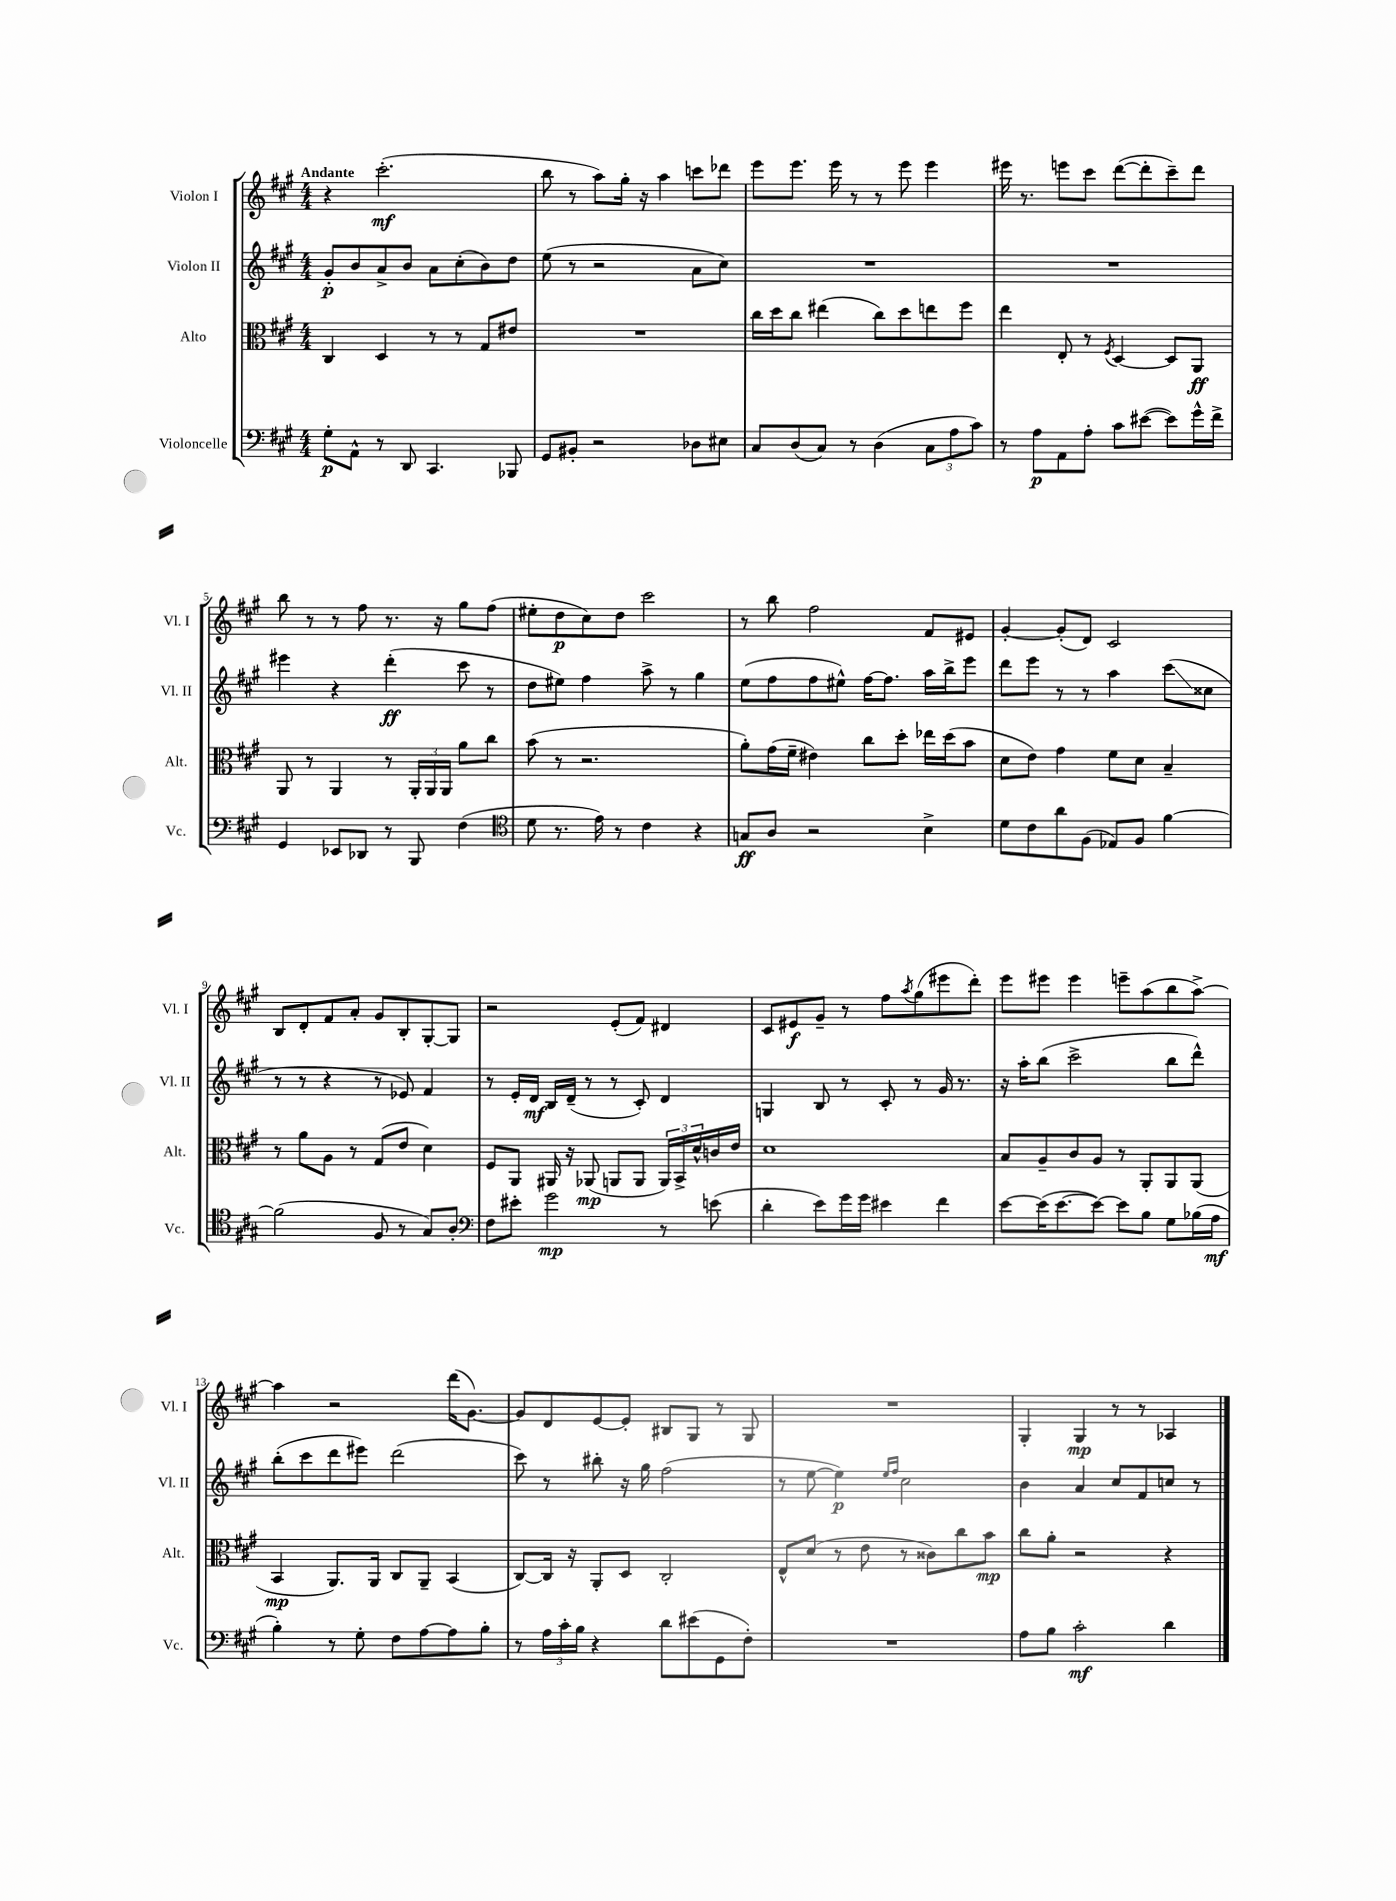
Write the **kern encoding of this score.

**kern	**kern	**kern	**kern
*staff4	*staff3	*staff2	*staff1
*clefF4	*clefC3	*clefG2	*clefG2
*k[f#c#g#]	*k[f#c#g#]	*k[f#c#g#]	*k[f#c#g#]
*M4/4	*M4/4	*M4/4	*M4/4
8G#'	4C#	8g#'	4r
8AA^^	.	8b	.
8r	4D	8a^	(2.ccc#'
8DD	.	8b	.
4.CC#	8r	8a	.
.	8r	(8cc#'	.
.	8G#	8b)	.
8BBB-	8e#	8dd	.
=	=	=	=
8GG#	1r	(8ee	8bb
8BB#'	.	8r	8r
2r	.	2r	8aa)
.	.	.	16gg#'
.	.	.	16r
.	.	.	4aa
8D-	.	8a	8ccc
8E#	.	8cc#)	8ddd-
=	=	=	=
8C#	16cc#	1r	8eee
.	16dd	.	.
(8D	8cc#	.	8.eee
8C#)	(4ee#	.	.
.	.	.	16eee
8r	.	.	8r
(4D	8cc#)	.	8r
.	8dd	.	8eee
12C#	8ee	.	4eee
12A	.	.	.
.	8ff#	.	.
12c#)	.	.	.
=	=	=	=
8r	4ee	1r	16eee#
.	.	.	8.r
8A	.	.	.
8AA	8E'	.	8eee
8A'	8r	.	8ccc#
.	8qF#	.	.
8c#	[4D	.	([8ddd
([8e#	.	.	8ddd']
8e#])	8D]	.	8ccc#~)
16g#^^	8AA	.	8ddd
16f#^	.	.	.
=	=	=	=
4GG#	8AA	4eee#	8bb
.	8r	.	8r
8EE-	4AA	4r	8r
8DD-	.	.	8ff#
8r	8r	(4ddd'	8.r
8BBB	24AA'	.	.
.	24AA	.	.
.	.	.	16r
.	24AA	.	.
(4F#	8a	8ccc#	8gg#
.	8cc#	8r	(8ff#
=	=	=	=
*clefC4	*	*	*
8d	(8b	8dd	8ee#'
8.r	8r	8ee#)	8dd
.	2.r	4ff#	8cc#)
16e)	.	.	.
8r	.	.	8dd
4c#	.	8aa^	2ccc#
.	.	8r	.
4r	.	4gg#	.
=	=	=	=
8G	8a')	(8ee	8r
8A	(16g#	8ff#	8bb
.	16f#~	.	.
2r	4e#)	8ff#	2ff#
.	.	8ee#^^)	.
.	8cc#	[16ff#	.
.	.	8.ff#]	.
.	8dd'	.	.
4B^	16ee-	16aa	8f#
.	(16dd	16bb^	.
.	8b	8eee	8e#
=	=	=	=
8d	8d	8ddd	[4g#'
8c#	8e)	8eee	.
8a	4g#	8r	(8g#']
(8F#	.	8r	8d)
8E-)	8f#	4aa	2c#
8F#	8d	.	.
[4f#	4B~	(8ccc#	.
.	.	8cc##	.
=	=	=	=
(2f#]	8r	8r	8B
.	8a	8r	8d'
.	8A	4r	8f#
.	8r	.	8a'
8F#	(8G#	8r	8g#
8r	8e	8e-)	8B'
8G#)	4d)	4f#	[8G#'
8A'	.	.	8G#]
=	=	=	=
*clefF4	*	*	*
8F#	8F#	8r	2r
8e#'	8AA	16e'	.
.	.	16d	.
2g#	16AA#	16B	.
.	16r	(16d~	.
.	(8AA-	8r	.
.	8AA	8r	(8e'
.	8AA	8c#')	8f#)
8r	24AA)	4d	4d#
.	24BB^	.	.
.	24d^^	.	.
(8e	16c	.	.
.	16e	.	.
=	=	=	=
4d'	1d	4G	8c#
.	.	.	8e#
8e)	.	8B	8g#~
16g#	.	8r	8r
16g#	.	.	.
4e#	.	8c#'	8ff#
.	.	.	8qaa
.	.	8r	(8gg#
4f#	.	16g#	8eee#
.	.	8.r	.
.	.	.	8ddd')
=	=	=	=
[8e	8B	16r	8eee
.	.	16aa'	.
(16e]	8A~	(8bb	8eee#
[8.e	.	.	.
.	8c#	2ccc#^	4eee#
8e_)	8A	.	.
8e]	8r	.	8eee~
8B	8AA'	.	(8aa
8G#	8AA	8bb	8bb
(16B-	(8AA	8ddd^^)	[8aa^)
16A	.	.	.
=	=	=	=
4B')	4BB	(8bb'	4aa]
.	.	8ccc#	.
8r	8.AA)	8ddd	2r
8G#'	.	8eee#)	.
.	16AA	.	.
8F#	8C#	(2ddd	.
[8A	8AA~	.	.
8A]	(4BB	.	(16ddd
.	.	.	[8.g#)
8B'	.	.	.
=	=	=	=
8r	[8C#)	8ccc#)	8g#]
24A	16C#]	8r	8d
24c#'	.	.	.
.	16r	.	.
24B	.	.	.
4r	8AA'	8bb#'	[8e
.	8D	16r	8e']
.	.	16gg#	.
8d	2C#'	(2ff#	8B#
(8e#	.	.	8G#
8GG#	.	.	8r
8F#')	.	.	8G#
=	=	=	=
1r	8E^^	8r	1r
.	(8d	[8ee	.
.	8r	4ee])	.
.	8e	.	.
.	.	16qqee	.
.	.	16qqff#	.
.	8r	2cc#	.
.	8c##)	.	.
.	8cc#	.	.
.	8b	.	.
=	=	=	=
8A	8cc#	4b	4G#'
8B	8a'	.	.
2c#'	2r	4a	4G#
.	.	8cc#	8r
.	.	8f#	8r
4d	4r	8cc	4A-
.	.	8r	.
==	==	==	==
*-	*-	*-	*-
